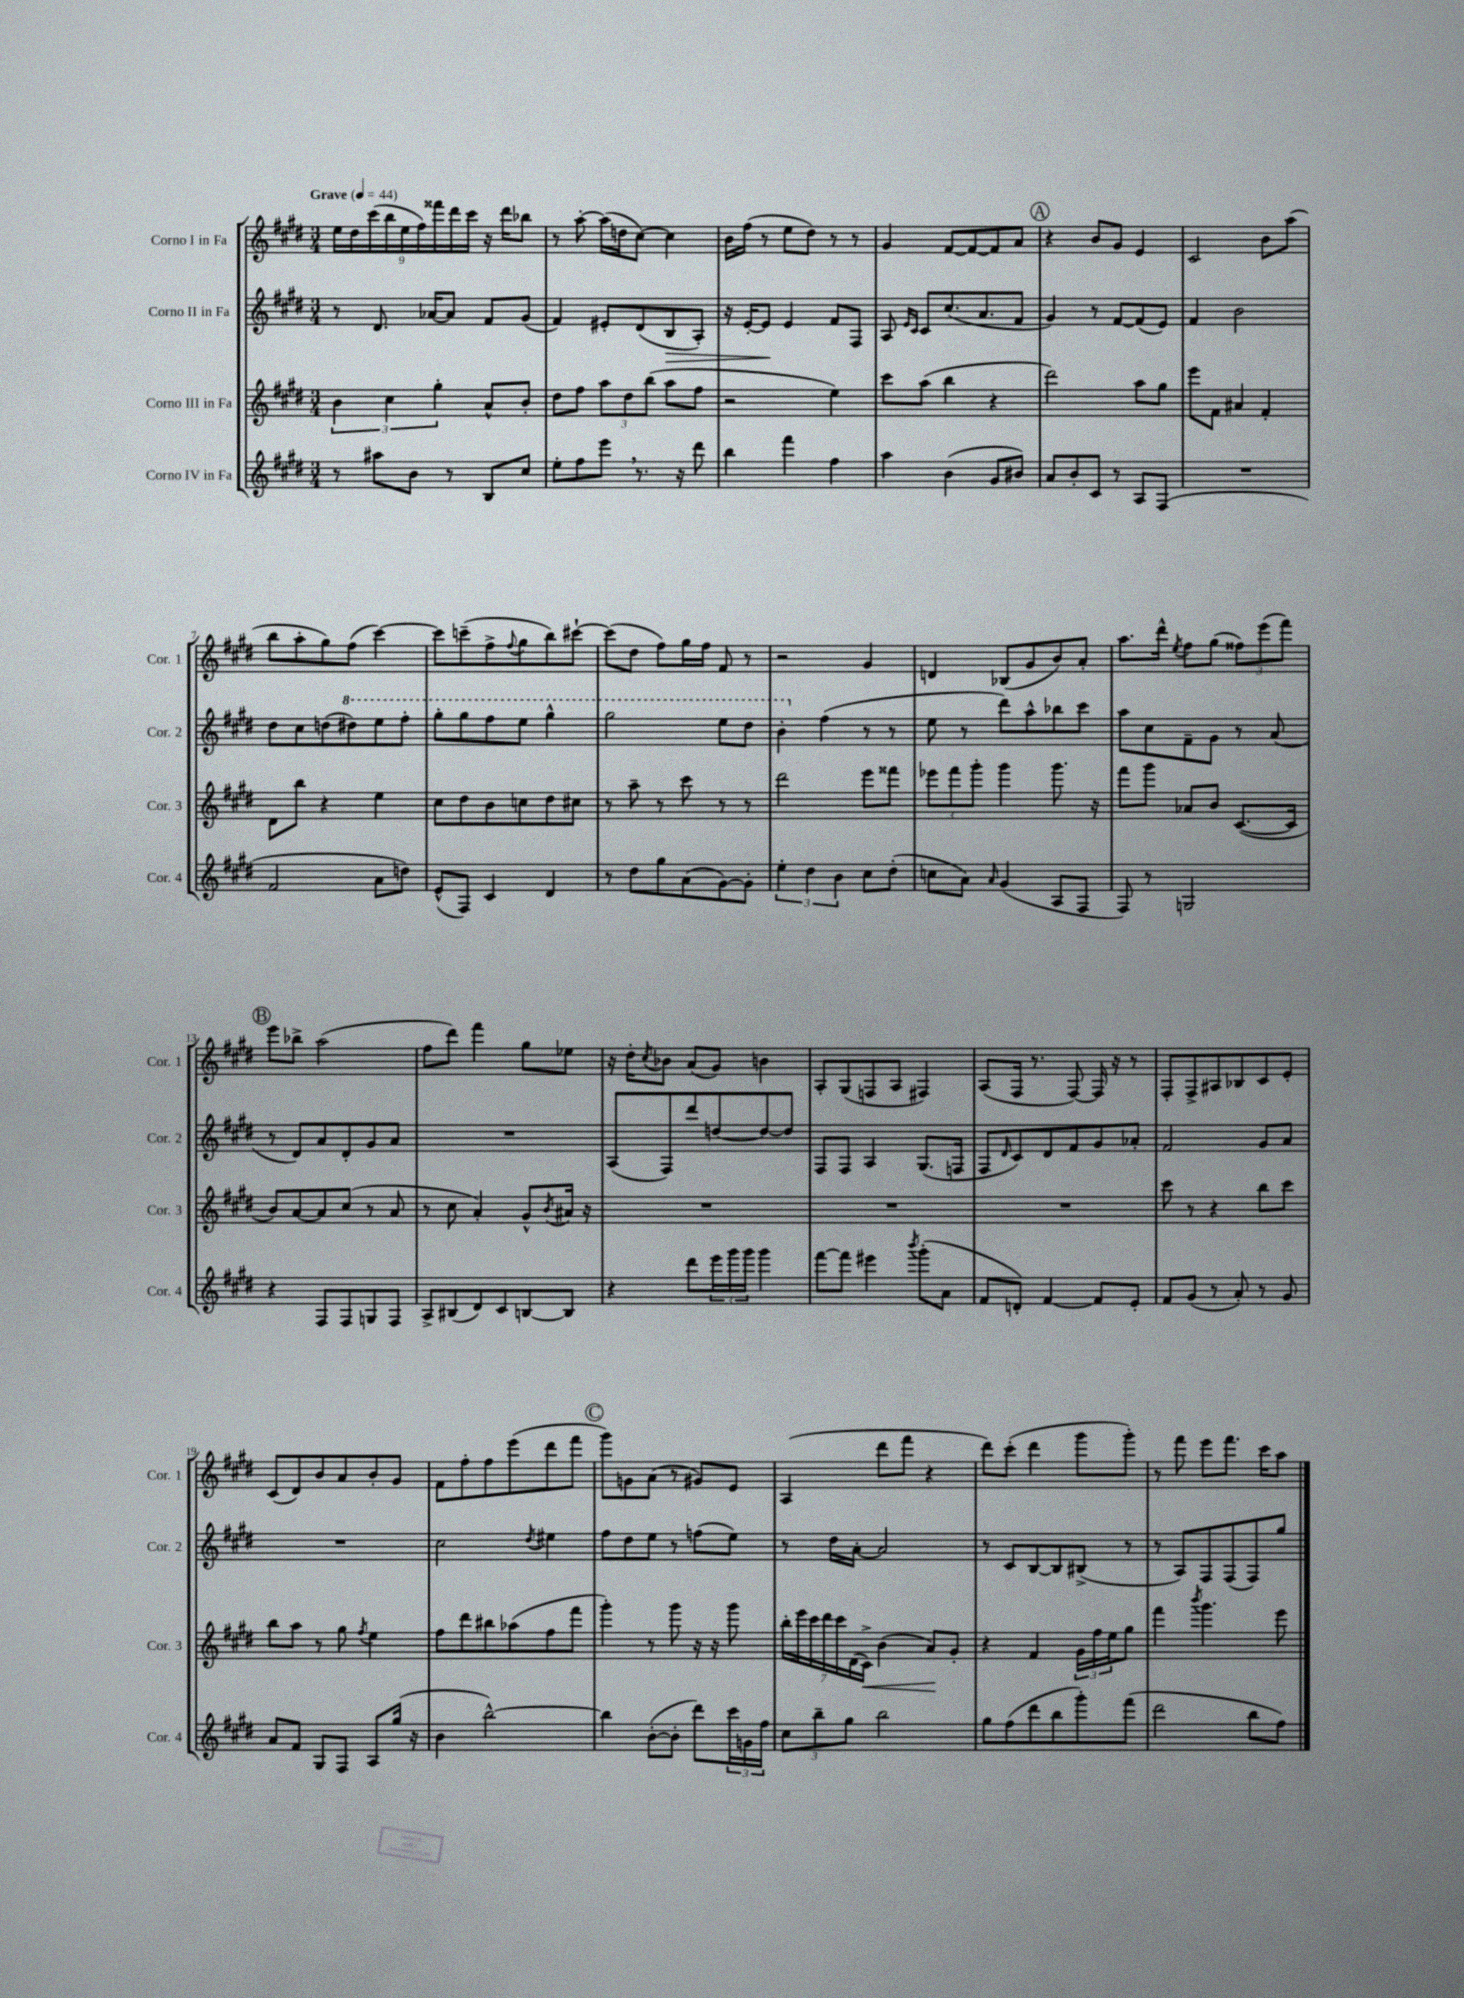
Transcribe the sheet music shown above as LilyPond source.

<<
\new StaffGroup <<
\new Staff = "s0" \with { instrumentName = "Corno I in Fa" shortInstrumentName = "Cor. 1" } {
    \clef treble \key e \major \numericTimeSignature \time 3/4 \tempo "Grave" 4 = 44
    \tuplet 9/8 { e''16 dis''16 cis'''16( b''16 e''16 fis''16) fisis'''16 dis'''16 cis'''16 } r16 dis'''16 bes''8 |
    r8 a''8~-. a''16( d''16 cis''8~) cis''4 |
    b'16 fis''16( r8 e''8 dis''8) r8 r8 |
    gis'4 fis'8~ fis'8~ fis'8 a'8 |
    \mark \markup { \circle "A" } r4 b'8 gis'8 e'4 |
    cis'2 b'8 a''8( |
    b''8 a''8-. gis''8) fis''8( cis'''4~) |
    cis'''8 c'''8--( fis''8-> \appoggiatura { fis''8 } gis''8 b''8) cis'''8~-! |
    cis'''8( dis''8 fis''8) gis''16 fis''16 fis'8 r8 |
    r2 gis'4 |
    d'4 bes8( gis'8 b'8) a'8-. |
    a''8. dis'''16-^ \acciaccatura { e''8 } fis''8 gis''8( \tuplet 3/2 { fisis''8) e'''8( fis'''8) } |
    \mark \markup { \circle "B" } e'''8 bes''8-> a''2( |
    fis''8 dis'''8) fis'''4 gis''8 ees''8 |
    r16 dis''16-. \acciaccatura { cis''8 } bes'8 a'8( gis'8) b'4 |
    a8-. gis8( f8 a8 fis4) |
    a8( fis16 r8. fis8~) fis16 r16 r8 |
    fis8-. fis8-> ais8 bes8 cis'8 e'8-. |
    cis'8( dis'8) b'8 a'8 b'8-. gis'8 |
    fis'8 fis''8-. fis''8 e'''8( dis'''8 fis'''8 |
    \mark \markup { \circle "C" } gis'''8) g'8 a'8( r8 gis'8) e'8 |
    a4( dis'''8 fis'''8 r4 |
    dis'''8) cis'''8-.( dis'''4 gis'''8 gis'''8-.) |
    r8 fis'''8 e'''8 fis'''8. cis'''16 a''8 \bar "|." |
}
\new Staff = "s1" \with { instrumentName = "Corno II in Fa" shortInstrumentName = "Cor. 2" } {
    \clef treble \key e \major \numericTimeSignature \time 3/4
    r8 dis'8. aes'16~ aes'8 fis'8 gis'8( |
    fis'4) eis'8-. dis'8( b8\> a8-.) |
    r16 e'16~-. e'8\! e'4 fis'8 fis8 |
    a8 \grace { e'16 cis'16 } cis'8 cis''8.( a'8. fis'8 |
    \mark \markup { \circle "A" } gis'4) r8 fis'8~ fis'8( e'8) |
    fis'4 b'2 |
    dis''8 cis''8 d''8( \ottava #1 dis'''!8) e'''8 fis'''8-. |
    gis'''8-. gis'''8 fis'''8 e'''8 gis'''4-^ |
    gis'''2 e'''8 dis'''8 |
    b''4-. \ottava #0 fis''4( r8 r8 |
    e''8 r8 dis'''8) a''8-^ bes''8 cis'''8 |
    a''8 cis''8 fis'8-- gis'8 r8 a'8( |
    \mark \markup { \circle "B" } r8 dis'8) a'8 dis'8-. gis'8 a'8 |
    R2. |
    a8( fis8) dis'''8 d''8~ d''8~ d''8 |
    fis8 fis8 a4 gis8.( f16 |
    fis8 \grace { dis'16 } cis'8) dis'8 fis'8 gis'8 aes'8-. |
    fis'2 gis'8 a'8 |
    R2. |
    cis''2 \acciaccatura { dis''8 } eis''4 |
    \mark \markup { \circle "C" } fis''8 dis''8 e''8 r8 f''8( e''8) |
    r8 dis''16 a'16~-. a'2 |
    r8 cis'8 b8~ b8 bis8->( r8 |
    r8 a8) fis8 fis8( fis8) gis''8 \bar "|." |
}
\new Staff = "s2" \with { instrumentName = "Corno III in Fa" shortInstrumentName = "Cor. 3" } {
    \clef treble \key e \major \numericTimeSignature \time 3/4
    \tuplet 3/2 { b'4 cis''4 gis''4-. } a'8-^ b'8-. |
    dis''8 fis''8 \tuplet 3/2 { a''8 dis''8 b''8( } a''8 fis''8 |
    r2 e''4) |
    cis'''8 a''8( b''4 r4 |
    \mark \markup { \circle "A" } dis'''2) a''8 gis''8 |
    e'''8 fis'8 ais'4 fis'4-. |
    dis'8 b''8 r4 e''4 |
    cis''8 dis''8 b'8 c''8 dis''8 cis''8 |
    r8 a''8-- r8 cis'''8 r8 r8 |
    dis'''2 e'''8 fisis'''8 |
    \tuplet 3/2 { ees'''8 fis'''8 gis'''8-. } gis'''4 gis'''8. r16 |
    fis'''8 gis'''8 aes'8 b'8 cis'8.~( cis'16 |
    \mark \markup { \circle "B" } b'8) a'8~ a'8 cis''8( r8 a'8 |
    r8 cis''8 a'4-.) gis'8-^ \acciaccatura { b'8 } ais'16 r16 |
    R2. |
    R2. |
    R2. |
    cis'''8 r8 r4 b''8 cis'''8 |
    b''8 a''8 r8 gis''8 \acciaccatura { fis''8 } e''4 |
    fis''8 dis'''8 bis''8 aes''8( fis''8 fis'''8 |
    \mark \markup { \circle "C" } gis'''4-.) r8 gis'''8 r16 r16 gis'''8 |
    \tuplet 7/4 { b''16-. e'''16 cis'''16 dis'''16 cis'''16 dis'16( cis'16->\<) } b'4( a'8\!) gis'8-. |
    r4 fis'4 \tuplet 3/2 { gis'16 fis''16 e''16 } gis''8 |
    fis'''4 \acciaccatura { b'''8 } gis'''4. e'''8 \bar "|." |
}
\new Staff = "s3" \with { instrumentName = "Corno IV in Fa" shortInstrumentName = "Cor. 4" } {
    \clef treble \key e \major \numericTimeSignature \time 3/4
    r8 ais''8 b'8 r8 b8 cis''8 |
    e''8-. fis''8 e'''8 \breathe r8. r16 dis'''8 |
    b''4 fis'''4 fis''4 |
    a''4 b'4( gis'8 bis'8) |
    \mark \markup { \circle "A" } a'8 b'8-. cis'8 r8 a8 fis8( |
    R2. |
    fis'2 a'8 d''8) |
    e'8-^( fis8) cis'4 dis'4 |
    r8 dis''8 gis''8 a'8( gis'8~) gis'8-. |
    \tuplet 3/2 { e''4-. dis''4 b'4 } cis''8 dis''8-.( |
    c''8 a'8) \grace { a'16 } gis'4( a8 fis8 |
    fis8) r8 g2 |
    \mark \markup { \circle "B" } r4 fis8 fis8 g8 fis8 |
    a8-> bis8( dis'8) cis'8 b8~ b8 |
    r4 dis'''8 \tuplet 3/2 { e'''16 gis'''16 gis'''16 } gis'''4 |
    fis'''8~ fis'''8 eis'''4 \acciaccatura { b'''8 } gis'''8-.( a'8 |
    fis'8 d'8-.) fis'4~ fis'8 e'8-. |
    fis'8 gis'8( r8 a'8-.) r8 gis'8 |
    a'8 fis'8 gis8 fis8 a8 gis''16( r16 |
    b'4 b''2~-^) |
    \mark \markup { \circle "C" } b''4 b'8~-.( b'8-. dis'''8) \tuplet 3/2 { cis'''16 g'16 fis''16 } |
    \tuplet 3/2 { cis''8 b''8-- gis''8 } b''2 |
    gis''8 fis''8( dis'''8 b''8 gis'''8-.) fis'''8( |
    dis'''2 b''8 fis''8) \bar "|." |
}
>>
>>
